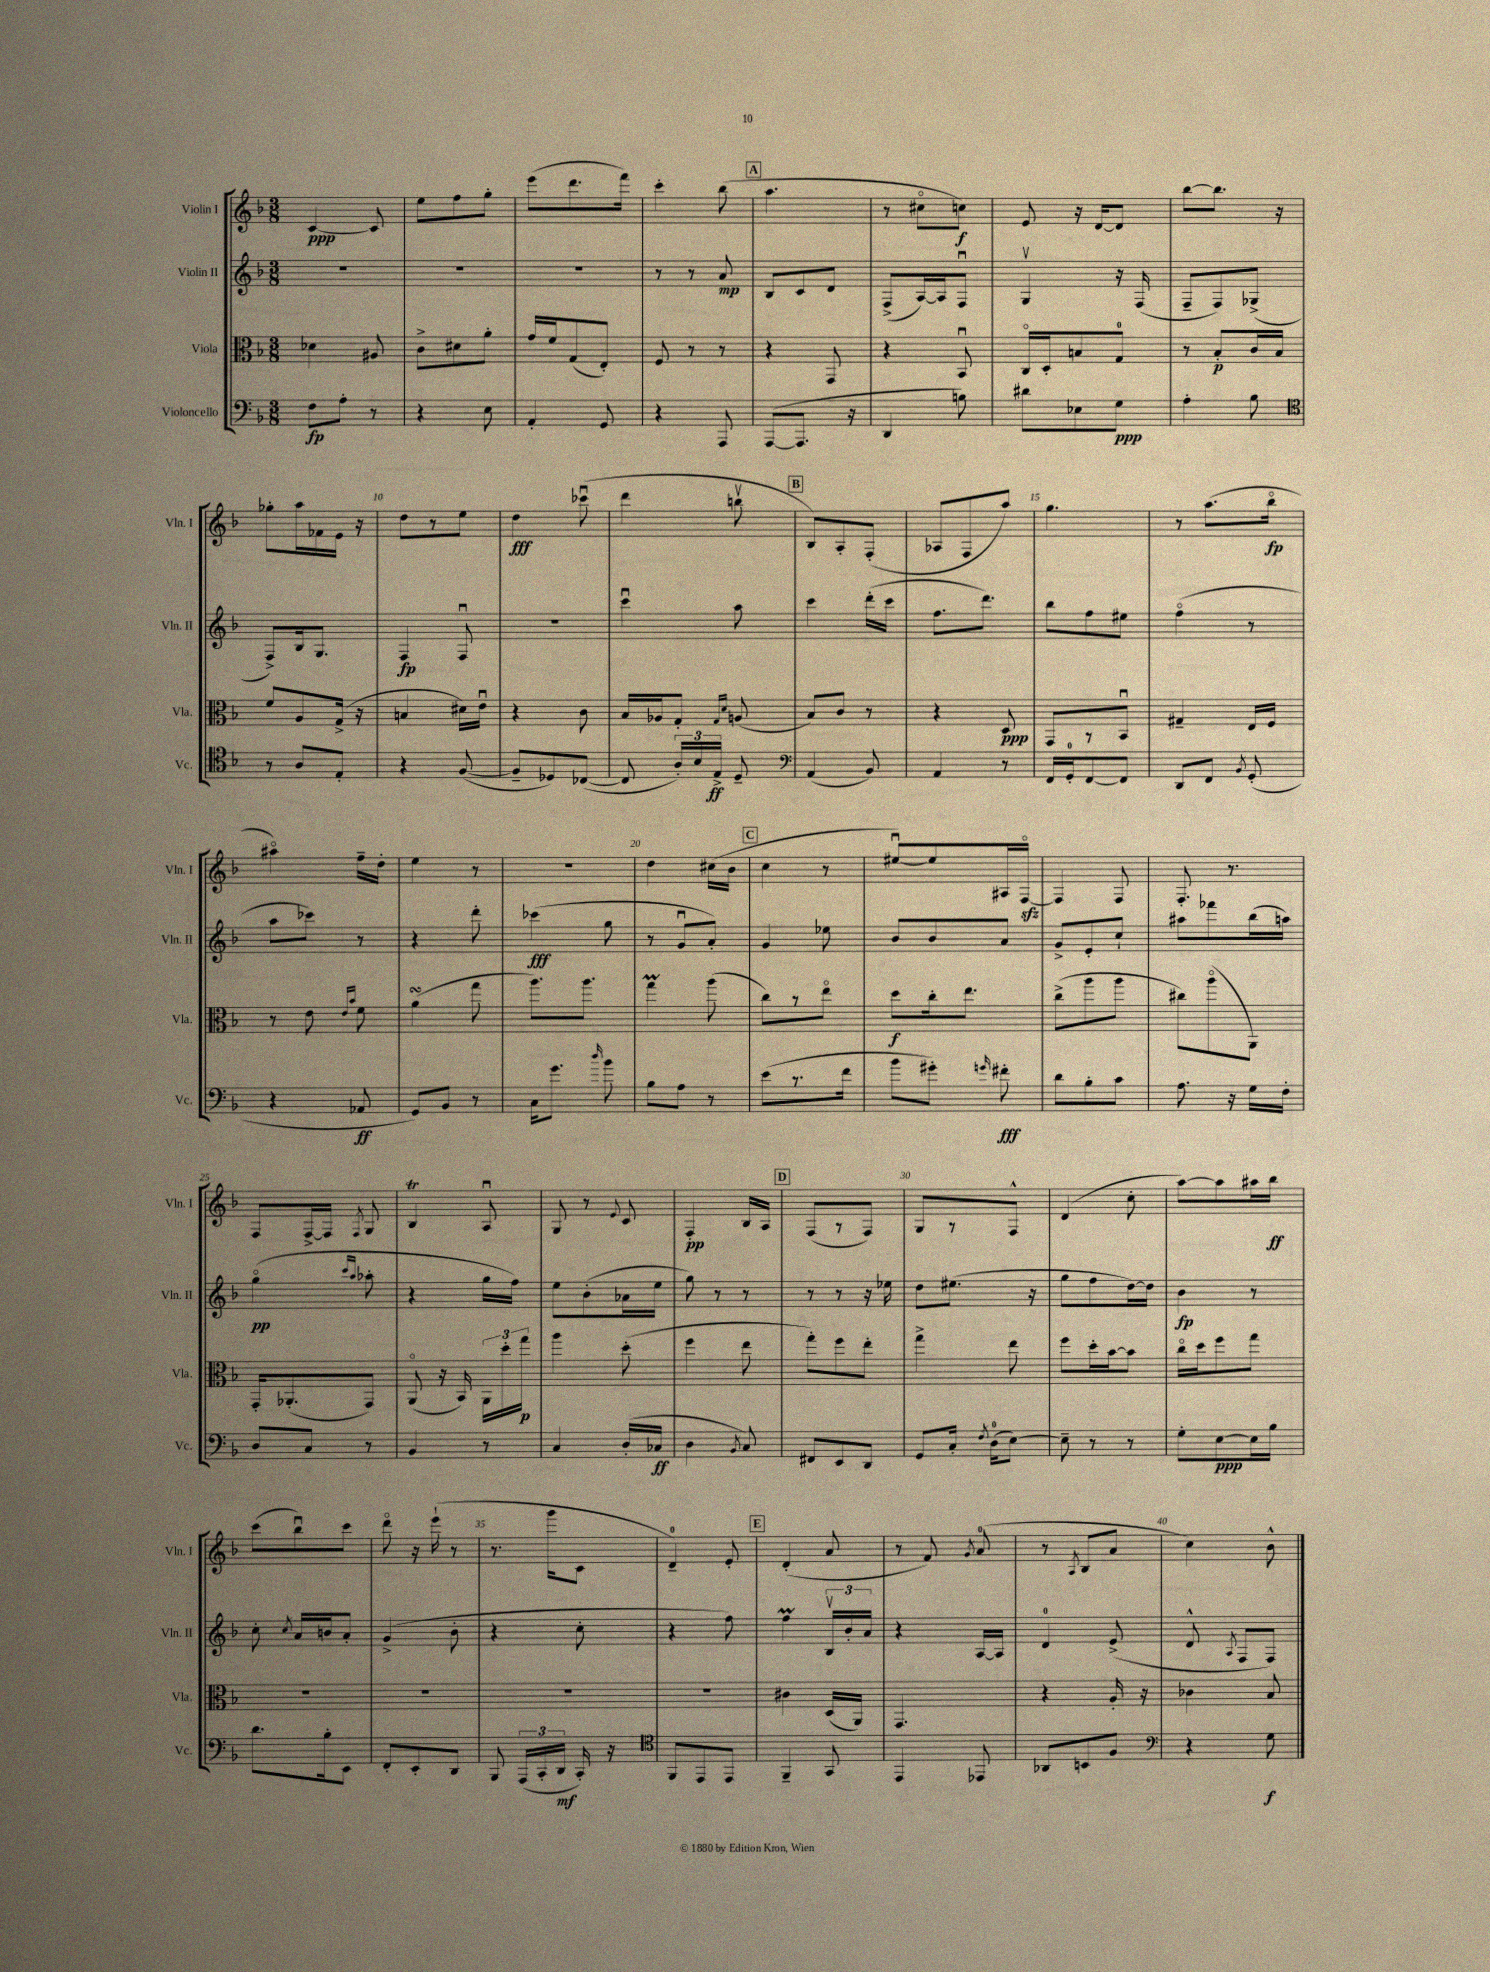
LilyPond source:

<<
\new StaffGroup <<
\new Staff = "s0" \with { instrumentName = "Violin I" shortInstrumentName = "Vln. I" } {
    \clef treble \key f \major \numericTimeSignature \time 3/8
    \autoBeamOff c'4~\ppp c'8 |
    e''8[ f''8 g''8]-. |
    e'''8[( d'''8. f'''16]) |
    c'''4-. bes''8( |
    \mark \markup { \box "A" } a''4. |
    r8 cis''8[\flageolet c''8]\f) |
    e'8 r16 d'16[~ d'8] |
    bes''8[~ bes''8.] r16 |
    ges''8[-. a''16 fes'16 e'16] r16 |
    d''8[ r8 e''8] |
    d''4\fff ces'''8\downbow( |
    d'''4 b''8\upbow |
    \mark \markup { \box "B" } bes8[) a8-. f8]-.( |
    aes8[ f8 a''8]) |
    g''4. |
    r8 a''8.[( bes''16]\flageolet\fp |
    ais''4\flageolet) f''16[-- d''16]-. |
    e''4 r8 |
    R4. |
    d''4 cis''16[( bes'16] |
    \mark \markup { \box "C" } c''4 r8 |
    eis''8[~\downbow) eis''8 ais16 f16]~\flageolet\sfz |
    f4 f8 |
    f8.-. r8. |
    f8[ f16~-> f16] \acciaccatura { f8 } g8 |
    bes4\trill a8\downbow |
    g8 r8 \appoggiatura { e'8 } c'8 |
    f4-.\pp bes16[ a16] |
    \mark \markup { \box "D" } f8[( r8 f8]) |
    g8[ r8 f8]-^ |
    d'4( c''8-. |
    a''8[~) a''8 ais''16 bes''16]\ff |
    c'''8[( bes''8\downbow) c'''8] |
    d'''8\flageolet r16 e'''16-!( r8 |
    r8. g'''16[ c'8] |
    d'4-0--) e'8-. |
    \mark \markup { \box "E" } d'4-.( a'8 |
    r8 f'8) \acciaccatura { g'8 } a'8-0( |
    r8 \acciaccatura { a8 } bes8[ a'8] |
    c''4) bes'8-^ \bar "|." |
}
\new Staff = "s1" \with { instrumentName = "Violin II" shortInstrumentName = "Vln. II" } {
    \clef treble \key f \major \numericTimeSignature \time 3/8
    \autoBeamOff R4. |
    R4. |
    R4. |
    r8 r8 a'8\mp |
    \mark \markup { \box "A" } bes8[ c'8 d'8] |
    f8[->( a16~) a16 f8]\downbow |
    g4\upbow r16 f16( |
    f8[-- f8) ges8]->( |
    f8[->) bes16 g8.] |
    f4\fp f8\downbow |
    R4. |
    c'''4\downbow a''8 |
    \mark \markup { \box "B" } c'''4 d'''16[-.( c'''16] |
    f''8.[ d'''8.]) |
    bes''8[ f''8 eis''8] |
    f''4\flageolet( r8 |
    a''8[ ces'''8]) r8 |
    r4 d'''8-. |
    ces'''4\fff( g''8 |
    r8 g'8[\downbow a'8]-.) |
    \mark \markup { \box "C" } g'4 ees''8 |
    bes'8[ bes'8 a'8] |
    g'8[-> e'8-. c''8]-! |
    ais''8[ fes'''8 bes''16( a''16]) |
    g''4\flageolet\pp( \grace { c'''16[ a''16] } aes''8-. |
    r4 g''16[ f''16]) |
    e''8[ bes'8-.( aes'16 e''16] |
    g''8) r8 r8 |
    \mark \markup { \box "D" } r8 r8 r16 ees''16 |
    d''8[ eis''8.]( r16 |
    g''8[ f''8 d''16~) d''16] |
    bes'4\fp r8 |
    c''8-. \acciaccatura { c''8 } a'16[ b'16 a'8]-. |
    g'4->( bes'8-. |
    r4 c''8-. |
    r4 f''8) |
    \mark \markup { \box "E" } f''4\prall \tuplet 3/2 { bes16[\upbow bes'16-. a'16] } |
    r4 a16[~ a16] |
    d'4-0 e'8->( |
    d'8-^ \acciaccatura { a8 } f8[ f8]) \bar "|." |
}
\new Staff = "s2" \with { instrumentName = "Viola" shortInstrumentName = "Vla." } {
    \clef alto \key f \major \numericTimeSignature \time 3/8
    \autoBeamOff des'4 ais8 |
    c'8[-> dis'8 a'8]-. |
    g'16[ f'16 g8( e8]-.) |
    f8 r8 r8 |
    \mark \markup { \box "A" } r4 g,8 |
    r4 bes,8\downbow |
    c16[\flageolet d16-. b8 g8]-0 |
    r8 bes8[-.\p c'16 bes16] |
    f'8[ a8 g16]->( r16 |
    b4 dis'16[) e'16]\downbow |
    r4 c'8 |
    bes16[ aes16 g8]-. \grace { g16[ d'16] } a8( |
    \mark \markup { \box "B" } bes8[) c'8] r8 |
    r4 d8\ppp |
    g,8[ r8 bes,8]\downbow |
    gis4-- e16[ f16] |
    r8 e'8 \grace { e'16[ bes'16] } f'8 |
    a'4\turn( g''8 |
    a''8.[) a''8.] |
    g''4\prall a''8( |
    \mark \markup { \box "C" } c''8[) r8 e''8]\flageolet |
    d''8[\f c''16-. e''8.] |
    c''8[->( a''8 a''8] |
    cis''8[) a''8\flageolet( a,8]) |
    g,16[-. aes,8.-.( g,8]) |
    a,8\flageolet( r16 bes,16) \tuplet 3/2 { a,16[ d''16-. g''16]\p } |
    a''4 d''8-.( |
    f''4 e''8 |
    \mark \markup { \box "D" } g''8[-.) f''8 e''8]-. |
    g''4-> e''8 |
    f''8[ d''16-. bes'16~ bes'8] |
    c''16[\flageolet d''16 f''8 g''8] |
    R4. |
    R4. |
    R4. |
    R4. |
    \mark \markup { \box "E" } cis'4 d16[( a,16]) |
    g,4. |
    r4 a16-. r16 |
    ces'4 bes8 \bar "|." |
}
\new Staff = "s3" \with { instrumentName = "Violoncello" shortInstrumentName = "Vc." } {
    \clef bass \key f \major \numericTimeSignature \time 3/8
    \autoBeamOff f8[\fp a8]-. r8 |
    r4 e8 |
    a,4-. g,8 |
    r4 a,,8 |
    \mark \markup { \box "A" } a,,8[~( a,,8.] r16 |
    d,4 b8) |
    dis'8[ ees8 g8]\ppp |
    a4-. bes8 |
    \clef tenor r8 a8[ e8]-. |
    r4 f8~( |
    f8[-- des8) ces8]~( |
    ces8 \tuplet 3/2 { a16[-.) bes16 e16]->\ff } d8-- |
    \mark \markup { \box "B" } \clef bass a,4( bes,8) |
    a,4 r8 |
    f,16[ g,16-0-. f,8~ f,8] |
    d,8[ f,8] \acciaccatura { bes,8 } g,8-.( |
    r4 aes,8\ff |
    g,8[) bes,8] r8 |
    c16[ g'8.] \grace { d''16 } bes'8 |
    bes8[ a8] r8 |
    \mark \markup { \box "C" } e'8[( r8. f'16] |
    bes'8[ gis'8]-.) \grace { g'16 } fis'8-.\fff |
    d'8[ bes8-. c'8] |
    a8. r16 g16[ f16]-. |
    d8[ c8] r8 |
    bes,4 r8 |
    c4 d16[-.( ces16]\ff |
    d4 \acciaccatura { bes,8 } c8) |
    \mark \markup { \box "D" } fis,8[ e,8 d,8] |
    g,8[ c16]-. \acciaccatura { f8 } d16[-0( e8]~) |
    e8-- r8 r8 |
    g8[-. e8~\ppp e16 bes16] |
    d'8.[ bes16-. e,8] |
    f,8[-. e,8-. d,8] |
    bes,,8 \tuplet 3/2 { a,,16[( c,16-. d,16]\mf } c,16-.) r16 |
    \clef tenor f,8[ e,8 e,8] |
    \mark \markup { \box "E" } f,4-- g,8 |
    e,4 ees,8 |
    aes,8[ b,8 f8] |
    \clef bass r4 g8\f \bar "|." |
}
>>
>>
\layout { \context { \Score \override BarNumber.break-visibility = ##(#f #t #t) barNumberVisibility = #(every-nth-bar-number-visible 5) } }
